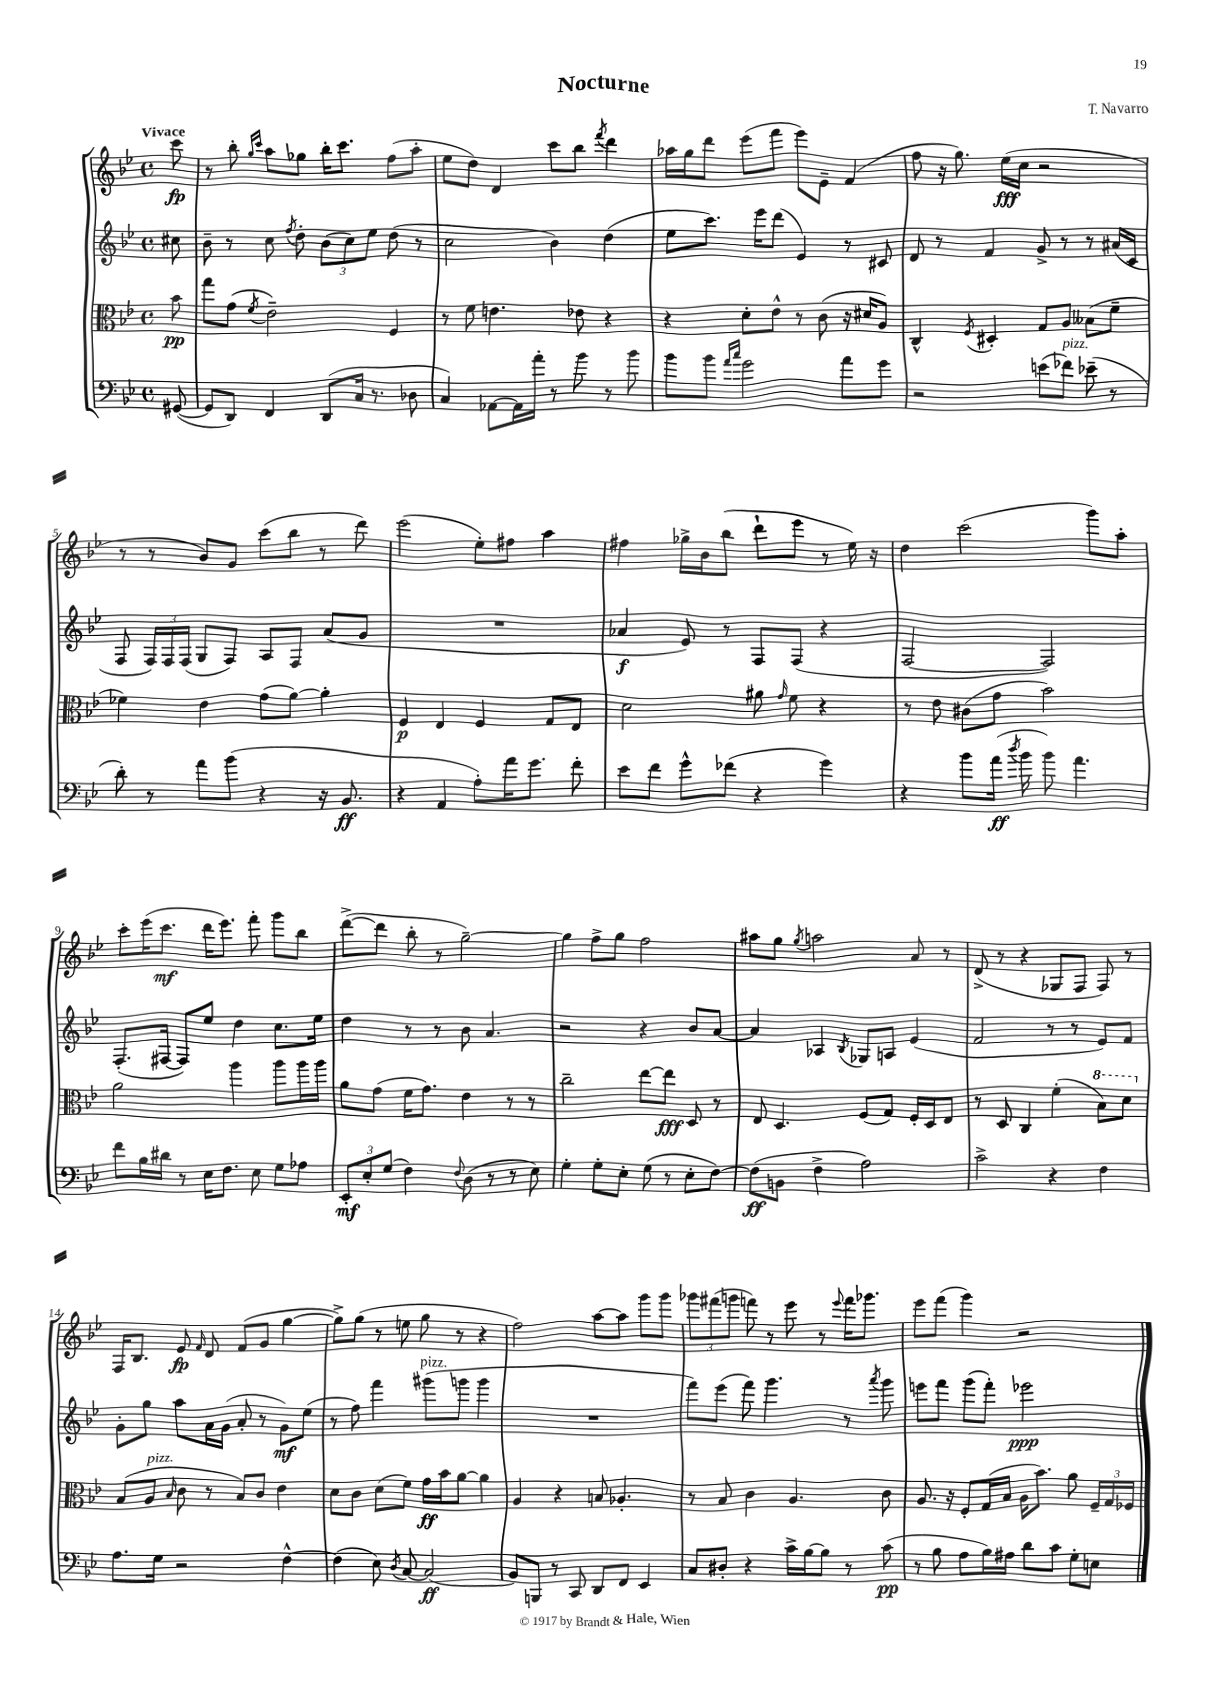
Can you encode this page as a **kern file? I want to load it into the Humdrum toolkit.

**kern	**kern	**kern	**kern
*staff4	*staff3	*staff2	*staff1
*clefF4	*clefC3	*clefG2	*clefG2
*k[b-e-]	*k[b-e-]	*k[b-e-]	*k[b-e-]
*M4/4	*M4/4	*M4/4	*M4/4
*met(c)	*met(c)	*met(c)	*met(c)
([8GG#	8b-	8cc#	8ccc
=	=	=	=
8GG#]	8gg	8b-~	8r
8DD)	(8g	8r	8bb-'
.	.	.	16qqgg
.	8qf	.	16qqccc
4FF	2e-~)	8cc	8aa
.	.	8qff	.
.	.	8dd'	8gg-
(8DD	.	(12b-	16bb-'
.	.	.	8.ccc
.	.	12cc)	.
16C	.	.	.
.	.	12ee-	.
8.r	.	.	.
.	4F	(8dd	(8ff
8D-	.	8r	8aa'
=	=	=	=
4C)	8r	2cc	8ee-
.	8f	.	8dd)
[8AA-	4.e	.	4d
16AA-]	.	.	.
16a'	.	.	.
8r	.	4b-)	8ccc
8b-	8e-	.	8bb-
.	.	.	8qfff
8r	4r	(4dd	4ddd
8b-	.	.	.
=	=	=	=
8b-	4r	8ee-	16aa-
.	.	.	16gg
8b-	.	8.ccc)	8ddd
16qqa	.	.	.
16qqcc	.	.	.
2g	8d'	.	(8eee-
.	.	16eee-	.
.	8e-^^	(8ddd	8fff
.	8r	4e-)	8eee-)
.	(8c	.	8e-~
8a	16r	8r	(4f
.	16d#	.	.
8g	8A)	8c#	.
=	=	=	=
2r	4C^^	8d	8ff
.	.	8r	16r
.	.	.	8.gg)
.	8qF	.	.
.	4D#'	4f	.
.	.	.	(16ee-
.	.	.	16cc
(8e	8G	8g^	2r
8f-)	8A	8r	.
(8e-~	(8B--	8r	.
8r	8f~	(16a#	.
.	.	16c	.
=	=	=	=
8d')	4f-)	8F	8r
8r	.	24F)	8r
.	.	24F	.
.	.	(24F	.
8a	4e-	8G	8b-)
(8b-	.	8F)	8g
4r	(8g	8A	(8ccc
.	[8a)	8F	8bb-
16r	4a']	(8a	8r
8.BB-	.	.	.
.	.	8g	8ddd)
=	=	=	=
4r	4F	1r	(2eee-
4AA	4E-	.	.
8A')	4F	.	8ee-')
16a	.	.	8ff#
8.g	.	.	.
.	8G	.	4aa
8f'	8E-	.	.
=	=	=	=
8e-	2d	4a-	4ff#
8f	.	.	.
8g^^	.	8e-)	16gg-^
.	.	.	16b-
(8f-	.	8r	(8bb-
4r	8a#	8F	8ddd`
.	16qqg	.	.
.	8f	(8F	8eee-
4g)	4r	4r	8r
.	.	.	16ee-)
.	.	.	16r
=	=	=	=
4r	8r	[2F	4dd
.	8e-	.	.
8b-	(8c#	.	(2ccc
(16a	8g	.	.
8qdd	.	.	.
16b-	.	.	.
8b-)	2b-)	2F])	.
4.a	.	.	.
.	.	.	8ggg)
.	.	.	8aa'
=	=	=	=
8f	2a	(8.F'	8ccc'
16B-	.	.	(16eee-
16d#	.	[16F#	8.ccc
8r	.	8F#])	.
16E-	.	8ee-	16ddd
8.F	.	.	8.eee-)
.	4aa	4dd	.
8E-	.	.	8fff'
8G	8aa	8.cc	8ggg
8A-	16aa	.	8bb-
.	16aa	16ee-	.
=	=	=	=
12EE-'	8a	4dd	([8ddd^
12E-'	.	.	.
.	(8g	.	8ddd]
(12G	.	.	.
4F)	16f	8r	8bb-'
.	8.g)	.	.
.	.	8r	8r
8qqF	.	.	.
(8D	4e-	8b-	[2gg~)
8r	.	4.a	.
8r	8r	.	.
8E-)	8r	.	.
=	=	=	=
4G'	2cc~	2r	4gg]
8G'	.	.	8ff^
8E-'	.	.	8gg
(8G	[8ee-	4r	2ff
8r	8ee-]	.	.
8E-'	8D	8b-	.
[8F)	8r	[8a	.
=	=	=	=
(8F]	8E-	4a]	8aa#
8BB	4.D	.	8gg
.	.	.	8qgg
4F^	.	4A-	2aa
.	.	8qB-	.
2A)	(8F	8G-	.
.	8G)	8A	.
.	16F'	(4e-	8a
.	16D	.	.
.	8E-	.	8r
=	=	=	=
2c^	8r	2f	(8d^
.	8D	.	8r
.	4C	.	4r
4r	(4f'	8r	8G-
.	.	8r	8F
4F	8b-)	8e-)	8F)
.	8dd	8f	8r
=	=	=	=
8.A	(8B-	8g'	16F
.	.	.	8.B-
.	8A	8gg	.
16G	.	.	.
.	16qqB-	.	.
2r	8c	8aa	8e-
.	.	.	16qqf
.	8r	16a	8d
.	.	(16g	.
.	8B-)	8a'	(8f
.	8c	8r	8g
[4F^^	4e-	8g)	[4gg
.	.	(8ee-	.
=	=	=	=
(4F]	8d	8r	8gg^])
.	8c	8ff)	(8gg
8E-)	(8d	4fff	8r
8qD	.	.	.
[8C	8f)	.	8ee
(2C]	16g	(8ggg#	8gg
.	16b-	.	.
.	[8a	8ggg	8r
.	4a]	4ggg	4r
=	=	=	=
8BB-)	4A	1r	2ff)
8BBB	.	.	.
8r	4r	.	.
8CC	.	.	.
8DD	8B	.	[8aa
8FF	4.A-'	.	8aa]
4EE-	.	.	8ggg
.	.	.	8ggg
=	=	=	=
8C	8r	8fff)	12ggg-
.	.	.	(12fff#
8D#'	8B-	(8eee-	.
.	.	.	12ggg
4r	4c	8fff)	8fff)
.	.	4.ggg	8r
16c^	4.A	.	8eee-
[16B-	.	.	.
8B-]	.	.	8r
.	.	.	8qqeee-
8r	.	8r	16fff
.	.	.	8.ggg-
.	.	8qaaa	.
(8c	8c	8ggg	.
=	=	=	=
8r	8.A	8eee	8eee-
8B-	.	8fff	(8fff
.	16r	.	.
8A	8F'	(8ggg	4ggg)
16B-)	(16G	8fff')	.
16A#	16B-	.	.
8d	16A	2eee-	2r
.	8.b-)	.	.
8c	.	.	.
8G'	8a	.	.
8E	24F~	.	.
.	24G	.	.
.	24F-	.	.
==	==	==	==
*-	*-	*-	*-
